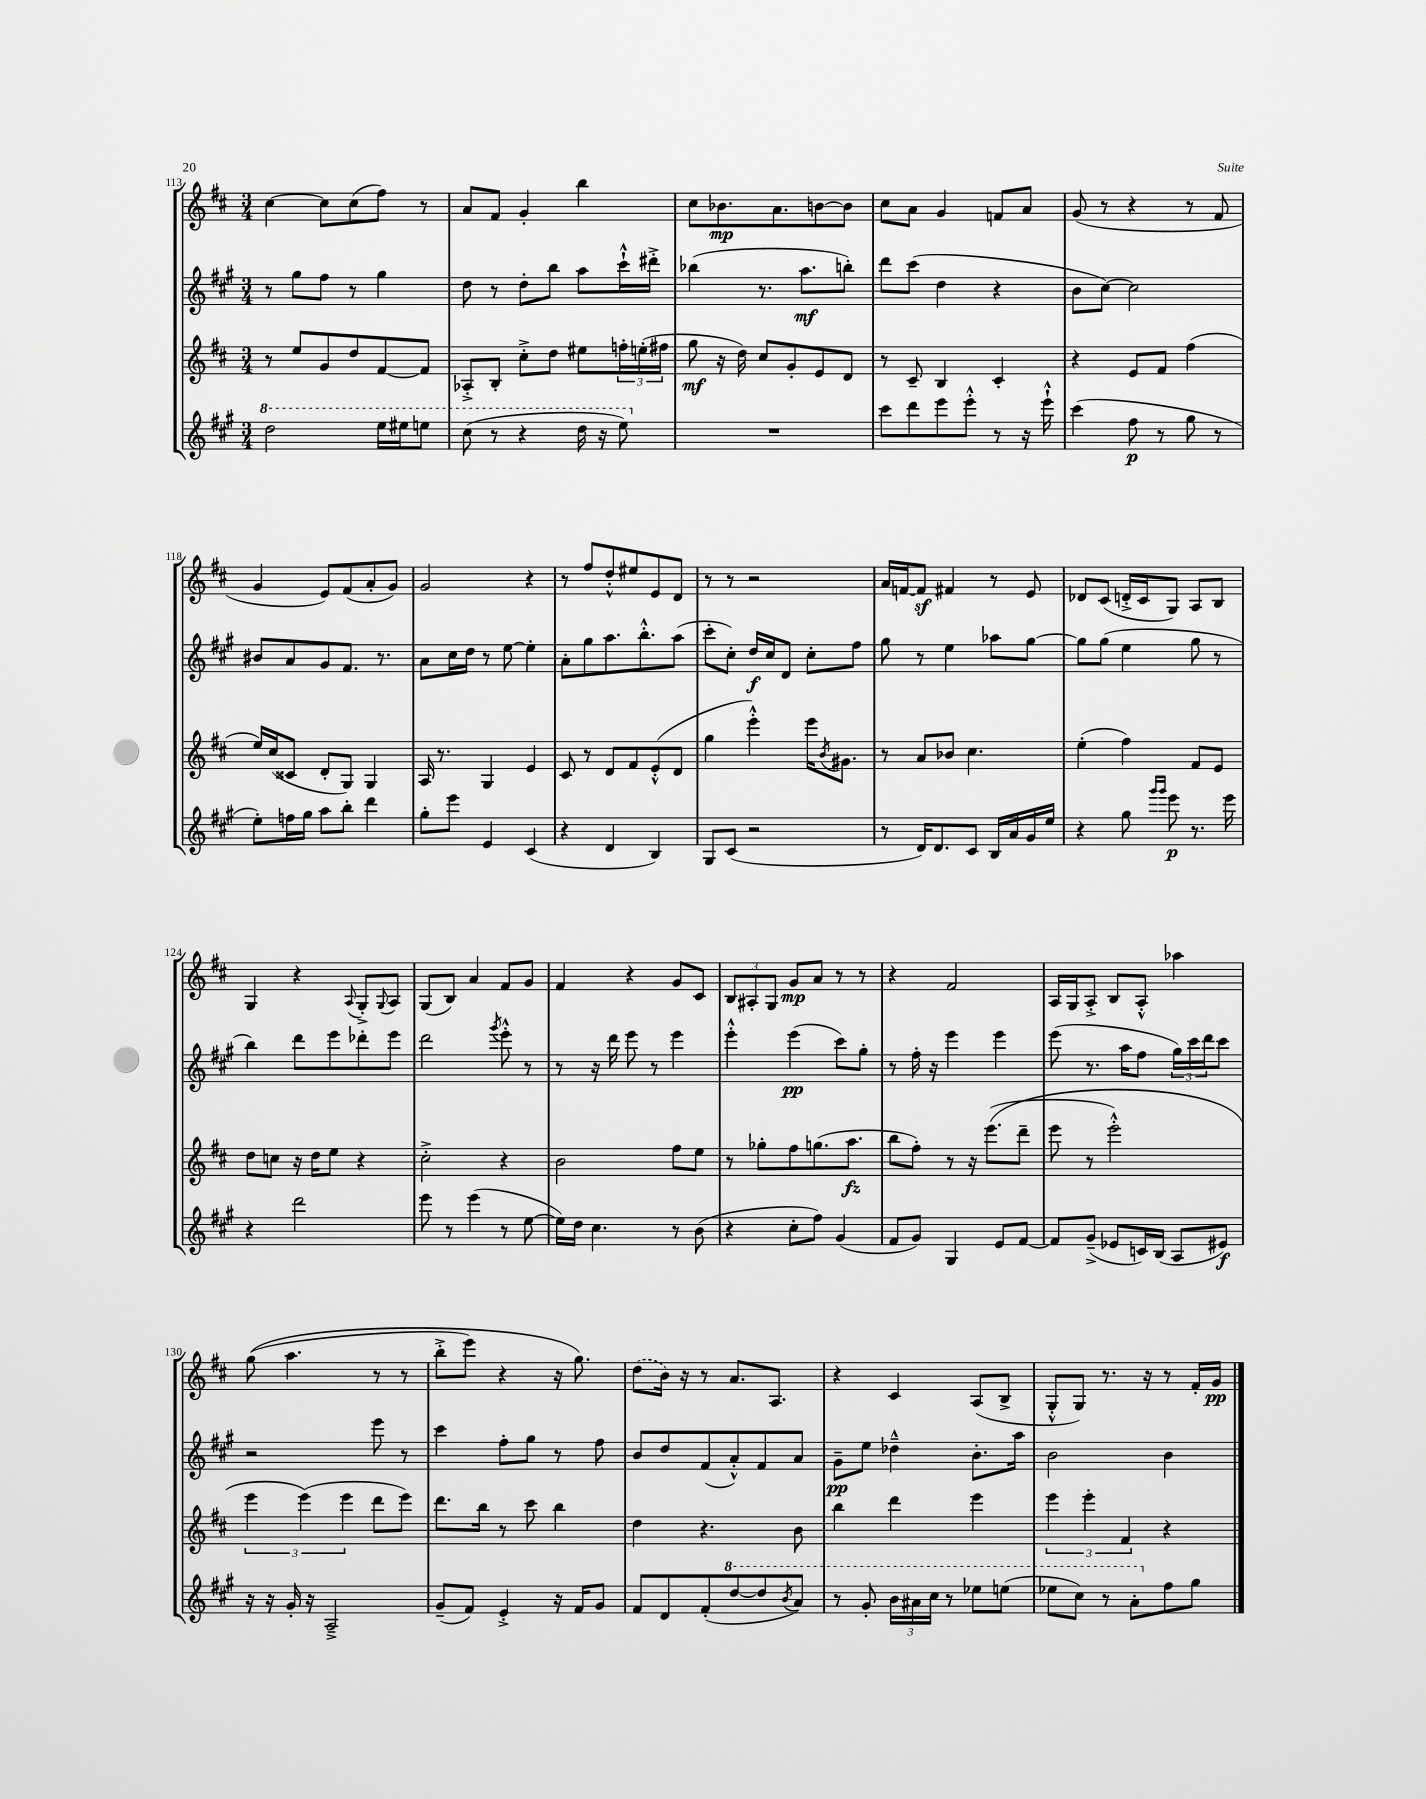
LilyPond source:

<<
\new StaffGroup <<
\new Staff = "s0" {
    \clef treble \key d \major \numericTimeSignature \time 3/4
    cis''4~ cis''8 cis''8( fis''8) r8 |
    a'8 fis'8 g'4-. b''4 |
    cis''8 bes'8.\mp a'8. b'8~ b'8 |
    cis''8 a'8 g'4 f'8 a'8 |
    g'8( r8 r4 r8 fis'8 |
    g'4 e'8) fis'8( a'8-. g'8) |
    g'2 r4 |
    r8 fis''8 d''8-.-^ eis''8 e'8 d'8 |
    r8 r8 r2 |
    a'16 f'16~ f'8\sf fis'4 r8 e'8 |
    des'8 cis'8( d'16-.-> cis'16 g8) a8 b8 |
    g4 r4 \appoggiatura { a8 } g8-.-> \appoggiatura { g8 } a8 |
    g8( b8) a'4 fis'8 g'8 |
    fis'4 r4 g'8 cis'8 |
    \tuplet 3/2 { b8 ais8-. g8 } g'8\mp a'8 r8 r8 |
    r4 fis'2 |
    a16 g16 a8-.-> b8 a8-.-^ aes''4 |
    g''8(\( a''4. r8 r8 |
    b''8-.-> e'''8) r4 r16 g''8.\) |
    \once \slurDashed d''8( b'16) r16 r8 a'8. a8. |
    r4 cis'4 a8( b8-> |
    g8-.-^ g8) r8. r16 r8 fis'16-. g'16\pp \bar "|." |
}
\new Staff = "s1" {
    \clef treble \key a \major \numericTimeSignature \time 3/4
    r8 gis''8 fis''8 r8 gis''4 |
    d''8 r8 d''8-. b''8 a''8 cis'''16-!-^ dis'''16-.-> |
    bes''4( r8. a''8.\mf b''8-.) |
    d'''8 cis'''8( d''4 r4 |
    b'8 cis''8~) cis''2 |
    bis'8 a'8 gis'8 fis'8. r8. |
    a'8 cis''16 d''16 r8 e''8~ e''4-. |
    a'8-. gis''8 a''8. b''8.-.-^ a''8( |
    cis'''8-. cis''8-.) d''16\f cis''16 d'8 cis''8-. fis''8 |
    gis''8 r8 e''4 aes''8 gis''8~ |
    gis''8 gis''8( e''4 gis''8 r8 |
    b''4) d'''8 e'''8 des'''8-. e'''8 |
    d'''2 \acciaccatura { gis'''8 } e'''8-.-^ r8 |
    r8 r16 d'''16 e'''8 r8 e'''4 |
    e'''4-.-^ e'''4\pp( cis'''8) gis''8-. |
    r8 fis''16-. r16 e'''4 e'''4 |
    e'''8( r8. a''16 fis''8 \tuplet 3/2 { gis''16) cis'''16 d'''16 } cis'''8 |
    r2 e'''8 r8 |
    cis'''4 fis''8-. gis''8 r8 fis''8 |
    b'8 d''8 fis'8( a'8-.-^) fis'8 a'8 |
    gis'8--\pp e''8 des''4---^ b'8.-. a''16 |
    b'2 b'4 \bar "|." |
}
\new Staff = "s2" {
    \clef treble \key d \major \numericTimeSignature \time 3/4
    r8 e''8 g'8 d''8 fis'8~ fis'8 |
    aes8-.-> b8-. cis''8-.-> d''8 eis''8 \tuplet 3/2 { f''16-. e''16-.( fis''16 } |
    g''8\mf r16 d''16) cis''8 g'8-. e'8 d'8 |
    r8 cis'8-- b4 cis'4-. |
    r4 e'8 fis'8 fis''4( |
    e''16) cis''16( cisis'8 d'8-. g8) g4 |
    a16 r8. g4 e'4 |
    cis'8 r8 d'8 fis'8 e'8-.-^( d'8 |
    g''4 e'''4-.-^) e'''16 \acciaccatura { b'8 } gis'8. |
    r8 a'8 bes'8 cis''4. |
    e''4-.( fis''4) fis'8 e'8 |
    d''8 c''8 r16 d''16 e''8 r4 |
    cis''2-.-> r4 |
    b'2 fis''8 e''8 |
    r8 ges''8-. fis''8 g''8.( a''8.\fz |
    b''8 fis''8-.) r8 r16 e'''8.(\( d'''8-- |
    e'''8 r8 e'''2-.-^) |
    \tuplet 3/2 { e'''4 e'''4(\) e'''4 } d'''8 e'''8) |
    d'''8. b''16 r8 cis'''8 b''4 |
    d''4 r4. b'8 |
    b''4 d'''4 e'''4 |
    \tuplet 3/2 { e'''4 e'''4-. fis'4 } r4 \bar "|." |
}
\new Staff = "s3" {
    \clef treble \key a \major \numericTimeSignature \time 3/4
    \ottava #1 d'''2 e'''16 eis'''16 e'''8 |
    cis'''8( r8 r4 d'''16 r16 e'''8) \ottava #0 |
    R2. |
    cis'''8 d'''8 e'''8 e'''8-.-^ r8 r16 e'''16-!-^ |
    cis'''4( fis''8\p r8 gis''8 r8 |
    e''8-.) f''16 gis''16 a''8 b''8-. d'''4 |
    gis''8-. e'''8 e'4 cis'4( |
    r4 d'4 b4) |
    gis8 cis'8( r2 |
    r8 d'16) d'8. cis'8 b16 a'16 gis'16 e''16 |
    r4 gis''8 \grace { gis'''16 gis'''16 } e'''8\p r8. e'''16 |
    r4 d'''2 |
    e'''8 r8 e'''4( r8 e''8~ |
    e''16) d''16 cis''4. r8 b'8( |
    r4 cis''8-. fis''8) gis'4( |
    fis'8 gis'8) gis4 e'8 fis'8~ |
    fis'8 gis'8--->( ees'8 c'16) b16( a8 eis'8\f) |
    r16 r16 gis'16-. r16 a2---> |
    gis'8--( fis'8) e'4-.-> r16 fis'16 gis'8 |
    fis'8 d'8 fis'8-.( \ottava #1 d'''8~ d'''8 \acciaccatura { b''8 } a''8) |
    r8 gis''8-. \tuplet 3/2 { b''16 ais''16 cis'''16 } r8 ees'''8 e'''8( |
    ees'''8 cis'''8) r8 a''8-. \ottava #0 fis''8 gis''8 \bar "|." |
}
>>
>>
\layout { \context { \Score currentBarNumber = #113 } }
